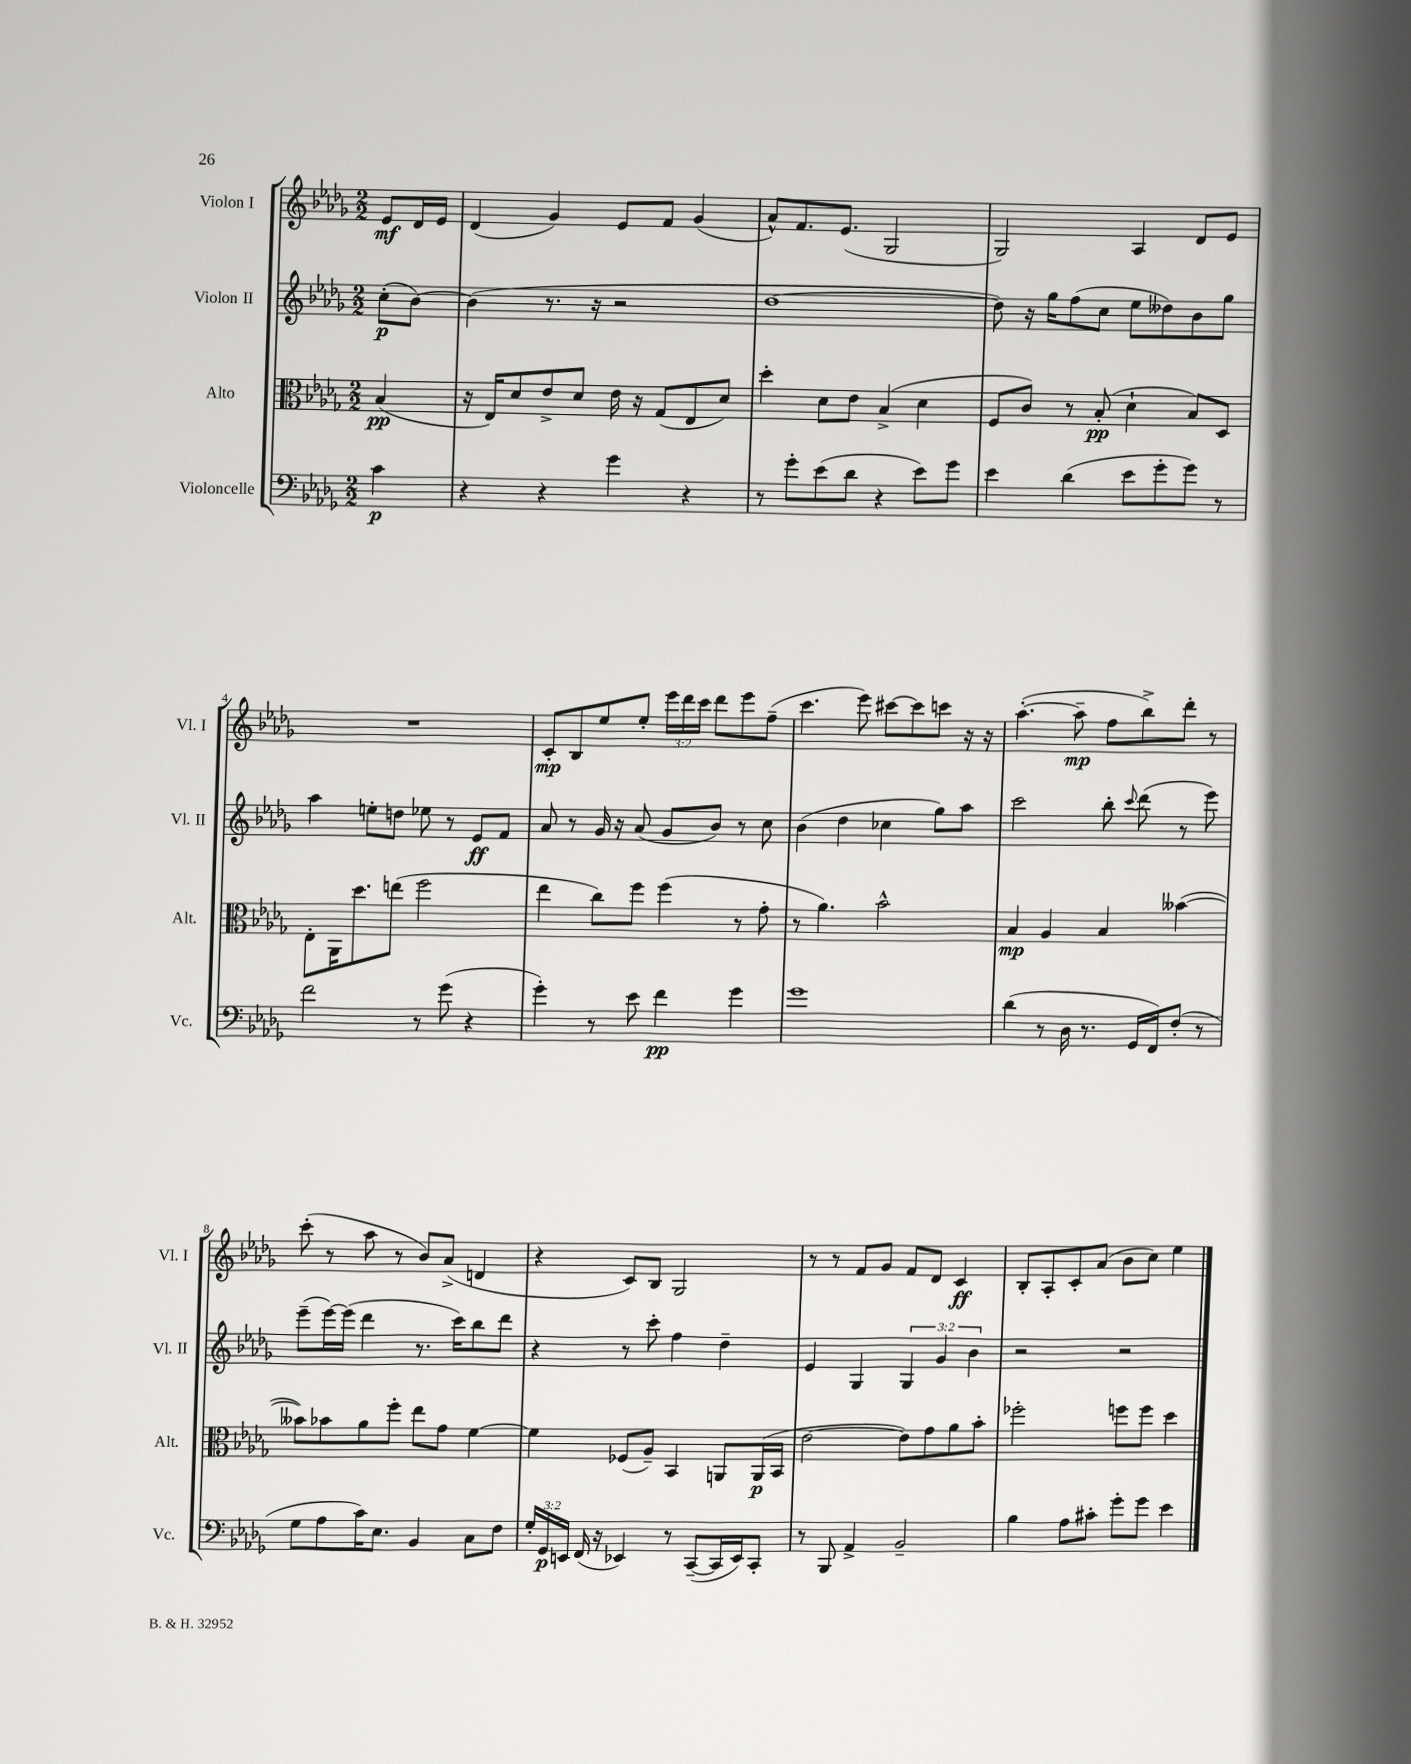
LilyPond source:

<<
\new StaffGroup <<
\new Staff = "s0" \with { instrumentName = "Violon I" shortInstrumentName = "Vl. I" } {
    \clef treble \key des \major \numericTimeSignature \time 2/2 \override Staff.TupletNumber.text = #tuplet-number::calc-fraction-text \partial 4
    \autoBeamOff ees'8[\mf des'16 ees'16] |
    des'4( ges'4) ees'8[ f'8] ges'4( |
    aes'8[-^) f'8. ees'8.]( ges2 |
    ges2) aes4 des'8[ ees'8] |
    R1 |
    c'8[-.\mp bes8 ees''8 ees''8]-. \tuplet 3/2 { ees'''16[ des'''16 c'''16] } des'''8[ ees'''8 f''8]--( |
    c'''4. ees'''8) cis'''8[~ cis'''8 c'''8] r16 r16 |
    aes''4.~-.( aes''8--\mp f''8[ bes''8->) des'''8]-. r8 |
    c'''8-.( r8 aes''8 r8 bes'8[) aes'8]->( d'4 |
    r4 c'8[) bes8] ges2 |
    r8 r8 f'8[ ges'8] f'8[ des'8] c'4\ff |
    bes8[-. aes8-. c'8-. aes'8]( bes'8[ c''8]) ees''4 \bar "|." |
}
\new Staff = "s1" \with { instrumentName = "Violon II" shortInstrumentName = "Vl. II" } {
    \clef treble \key des \major \numericTimeSignature \time 2/2 \override Staff.TupletNumber.text = #tuplet-number::calc-fraction-text \partial 4
    \autoBeamOff c''8[-.\p( bes'8]~) |
    bes'4( r8. r16 r2 |
    des''1~ |
    des''8) r16 ges''16[ f''8( c''8] ees''8[ deses''8) bes'8 ges''8] |
    aes''4 e''8[-. d''8] ees''8 r8 ees'8[\ff f'8] |
    aes'8 r8 ges'16 r16 aes'8( ges'8[ bes'8]) r8 c''8 |
    bes'4( des''4 ces''4 ges''8[) aes''8] |
    c'''2 bes''8-. \appoggiatura { c'''8 } des'''8( r8 ees'''8) |
    ees'''8[--( ees'''16~) ees'''16]( des'''4 r8. c'''16[) bes''8 des'''8] |
    r4 r8 c'''8-. f''4 des''4-- |
    ees'4 ges4 \tuplet 3/2 { ges4 ges'4 bes'4 } |
    r2 r2 \bar "|." |
}
\new Staff = "s2" \with { instrumentName = "Alto" shortInstrumentName = "Alt." } {
    \clef alto \key des \major \numericTimeSignature \time 2/2 \partial 4
    \autoBeamOff bes4\pp( |
    r16 ees16[) des'8 ees'8-> des'8] ees'16 r16 ges8[( ees8 des'8]) |
    des''4-. des'8[ ees'8] bes4->( des'4 |
    f8[ c'8]) r8 bes8-.\pp( des'4-! bes8[) des8] |
    ees8[-. aes,16 des''8. e''8]( f''2 |
    ees''4 c''8[) f''8] f''4( r8 ges'8-. |
    r8 aes'4.) bes'2-^ |
    bes4\mp aes4 bes4 beses'4~( |
    beses'8[) bes'8 aes'8 f''8]-. ees''8[ ges'8] f'4~ |
    f'4 fes8[( aes8]--) bes,4 a,8[ a,16\p( bes,16] |
    ees'2~ ees'8[) ges'8 aes'8 bes'8]-. |
    fes''2-. f''8[ f''8] des''4 \bar "|." |
}
\new Staff = "s3" \with { instrumentName = "Violoncelle" shortInstrumentName = "Vc." } {
    \clef bass \key des \major \numericTimeSignature \time 2/2 \override Staff.TupletNumber.text = #tuplet-number::calc-fraction-text \partial 4
    \autoBeamOff c'4\p |
    r4 r4 ges'4 r4 |
    r8 ges'8[-. ees'8( des'8] r4 ees'8[) ges'8] |
    ees'4 des'4( ees'8[ ges'8-. ges'8]) r8 |
    f'2 r8 ges'8( r4 |
    ges'4-.) r8 ees'8 f'4\pp ges'4 |
    ges'1 |
    des'4( r8 des16 r8. ges,16[ f,16) f8]-.( r8 |
    ges8[ aes8 c'16) ees8.] bes,4 c8[ f8] |
    \tuplet 3/2 { ges16[-. ges,16\p e,16] } f,16( r16 ees,4) r8 c,8[~--( c,16 ees,16) c,8]-. |
    r8 bes,,8 aes,4-> bes,2-- |
    bes4 aes8[ cis'8]-. ges'8[-. ges'8] ees'4 \bar "|." |
}
>>
>>
